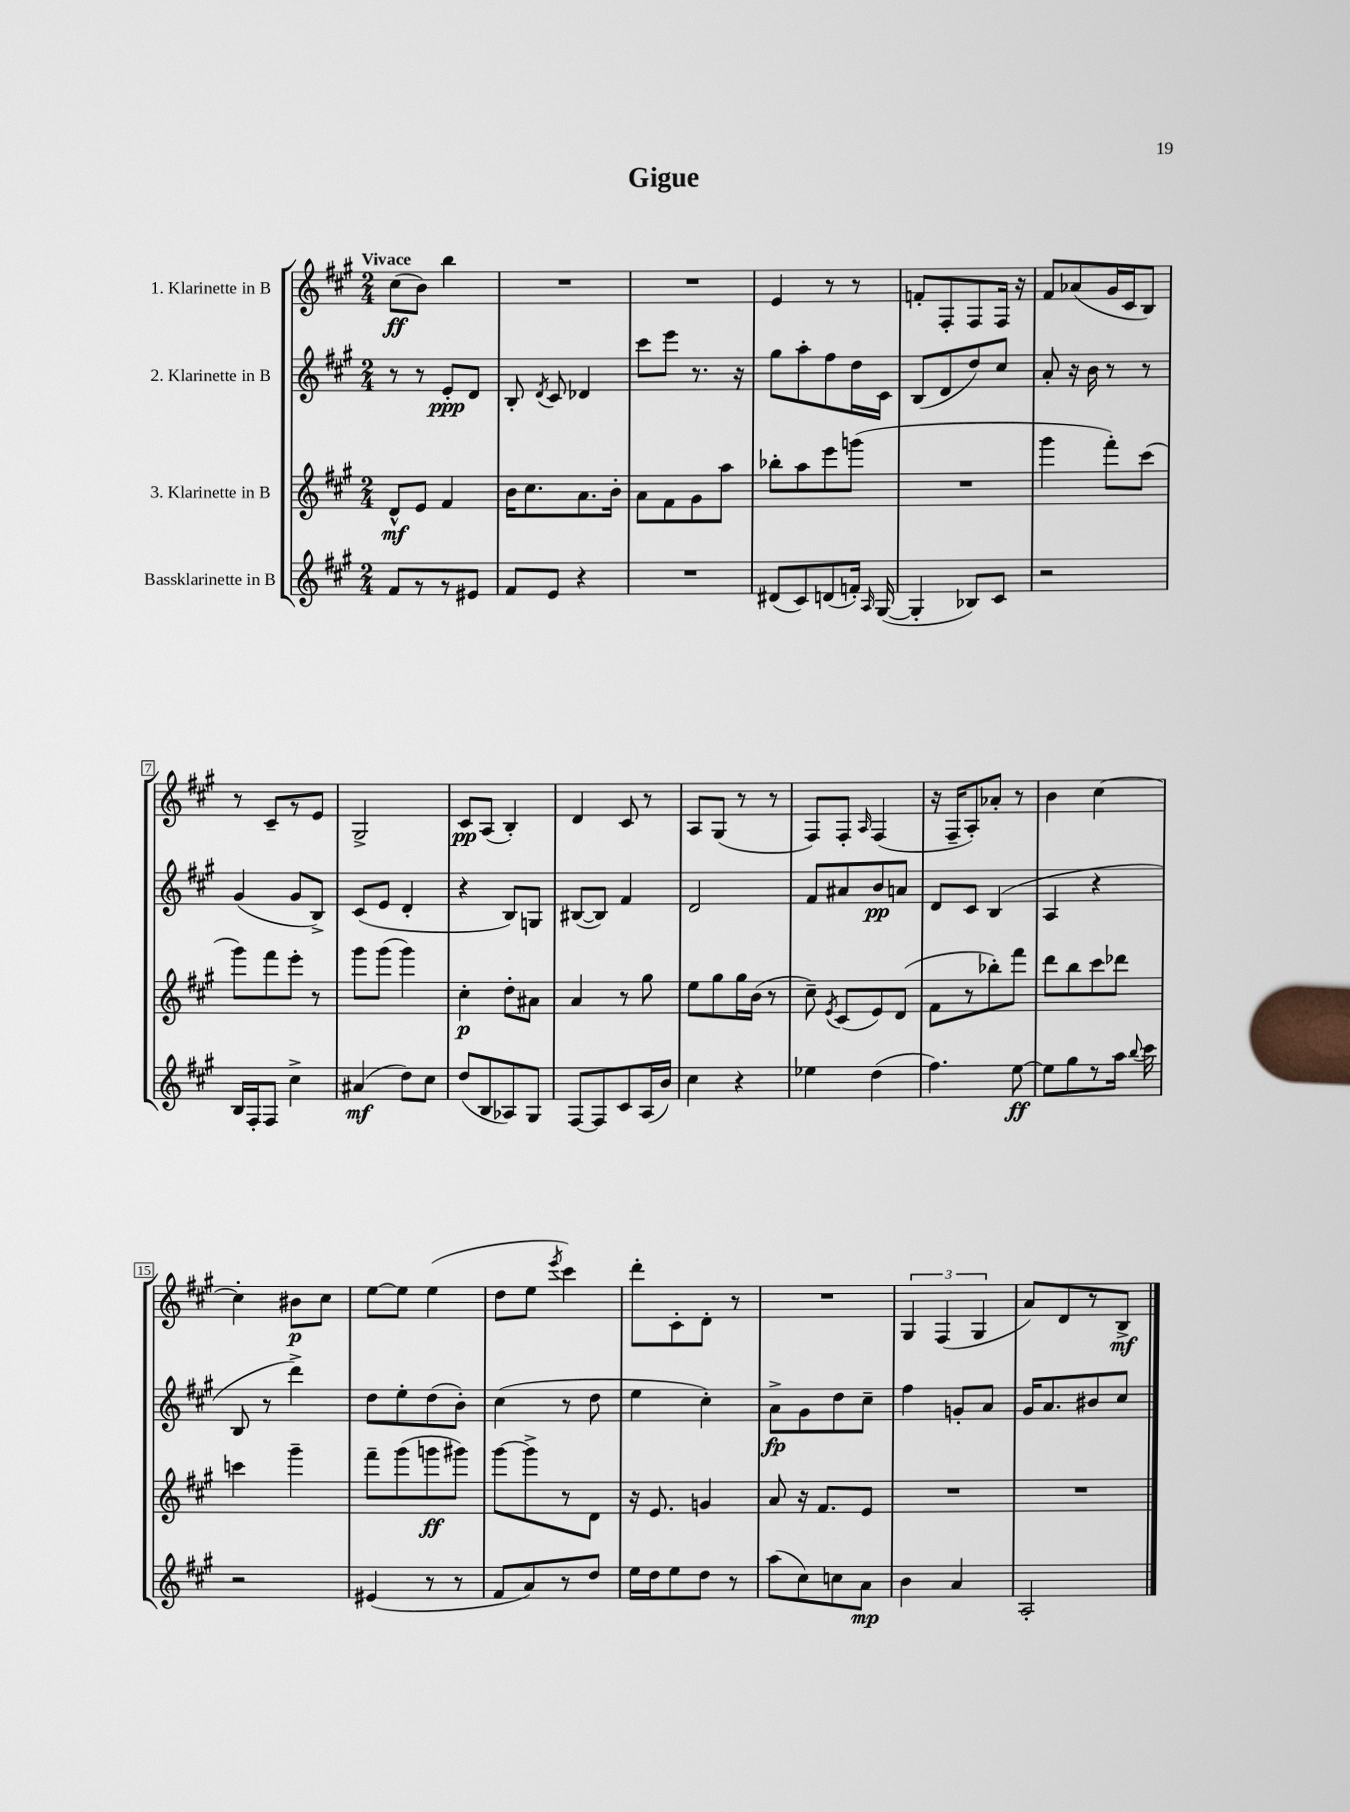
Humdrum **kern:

**kern	**kern	**kern	**kern
*staff4	*staff3	*staff2	*staff1
*clefG2	*clefG2	*clefG2	*clefG2
*k[f#c#g#]	*k[f#c#g#]	*k[f#c#g#]	*k[f#c#g#]
*M2/4	*M2/4	*M2/4	*M2/4
8f#/L	8d^^/L	8r	(8cc#\L
8r	8e/J	8r	8b\J)
8r	4f#/	8e'/L	4bb\
8e#/J	.	8d/J	.
=	=	=	=
8f#/L	16b\LK	8B'/	2r
.	8.cc#\	.	.
.	.	8qd/	.
8e/J	.	8c#/	.
4r	8.a\	4d-/	.
.	16b'\Jk	.	.
=	=	=	=
2r	8a\L	8ccc#\L	2r
.	8f#\	8eee\J	.
.	8g#\	8.r	.
.	8aa\J	.	.
.	.	16r	.
=	=	=	=
(8d#/L	8bb-'\L	8gg#\L	4e/
8c#/)	8aa\	8aa'\	.
(8d/	8eee\	8ff#\	8r
16f'/Jk)	(8ggg\J	16dd\L	8r
16qqA/	.	.	.
([16G#/	.	16c#\JJ	.
=	=	=	=
4G#'/]	2r	(8B/L	8f'/L
.	.	8d/	8F#'/
8B-/L)	.	8dd/)	8F#/
8c#/J	.	8cc#/J	16F#/Jk
.	.	.	16r
=	=	=	=
2r	4ggg#\	8a'/	8f#/L
.	.	16r	(8a-/
.	.	16b\	.
.	8fff#'\L)	8r	16g#/L
.	.	.	16c#/J
.	(8ccc#\J	8r	8B/J)
=	=	=	=
16B/LL	8ggg#\L)	(4g#/	8r
16F#'/J	.	.	.
8F#/J	8fff#\	.	8c#~/L
4cc#^\	8eee'\J	8g#/L	8r
.	8r	8B^/J)	8e/J
=	=	=	=
(4a#/	8ggg#\L	(8c#/L	2G#^/
.	(8ggg#\J	8e/J	.
8dd\L)	4ggg#\)	4d'/	.
8cc#\J	.	.	.
=	=	=	=
(8dd/L	4cc#'\	4r	8c#/L
8B/	.	.	(8A/J
8A-/)	8dd'\L	8B/L)	4B'/)
8G#/J	8a#\J	8G/J	.
=	=	=	=
[8F#/L	4a/	([8B#/L	4d/
8F#/]	.	8B#/]J)	.
8c#/	8r	4f#/	8c#/
(16A/L	8gg#\	.	8r
16b/JJ)	.	.	.
=	=	=	=
4cc#\	8ee\L	2d/	8A/L
.	8gg#\	.	(8G#/J
4r	16gg#\L	.	8r
.	(16b\JJ	.	.
.	8r	.	8r
=	=	=	=
4ee-\	8cc#~\)	8f#/L	8F#/L)
.	8qe/	.	.
.	(8c#/L	8a#/	8F#'/J
.	.	.	16qqA/
(4dd\	8e/)	8b/	(4F#/
.	(8d/J	8a/J	.
=	=	=	=
4.ff#\)	8f#\L	8d/L	16r
.	.	.	16F#~/LK
.	8r	8c#/J	8A'/)
.	8bb-'\)	(4B/	8a-'/J
[8ee\	8fff#\J	.	8r
=	=	=	=
8ee\]L	8ddd\L	4A/	4b\
8gg#\	8bb\	.	.
8r	8ccc#\	4r	[4cc#\
16aa\Jk	8ddd-\J	.	.
8qqbb/	.	.	.
16ccc#\	.	.	.
=	=	=	=
2r	4ccc\	8B/	4cc#'\]
.	.	8r	.
.	4ggg#~\	4ddd^\)	8b#\L
.	.	.	8cc#\J
=	=	=	=
(4e#/	8fff#~\L	8dd\L	[8ee\L
.	(8ggg#\	8ee'\	8ee\]J
8r	8ggg\	(8dd\	(4ee\
8r	8ggg#\J)	8b'\J)	.
=	=	=	=
8f#/L	[8ggg#\L	(4cc#\	8dd\L
8a/)	8ggg#^\]	.	8ee\J
.	.	.	8qeee/
8r	8r	8r	4ccc#\)
8dd/J	8d\J	8dd\	.
=	=	=	=
16ee\LL	16r	4ee\	8ddd'\L
16dd\J	8.e/	.	.
8ee\	.	.	8c#'\
8dd\J	4g/	4cc#'\)	8d'\J
8r	.	.	8r
=	=	=	=
(8aa\L	8a/	8a^\L	2r
8cc#\)	16r	8g#\	.
.	8.f#/L	.	.
8cc\	.	8dd\	.
8a\J	8e/J	8cc#~\J	.
=	=	=	=
4b\	2r	4ff#\	6G#/
.	.	.	(6F#/
4a/	.	8g'/L	.
.	.	.	6G#/
.	.	8a/J	.
=	=	=	=
2A'/	2r	16g#/LK	8a/L)
.	.	8.a/	.
.	.	.	8d/
.	.	8b#/	8r
.	.	8cc#/J	8B^/J
==	==	==	==
*-	*-	*-	*-
